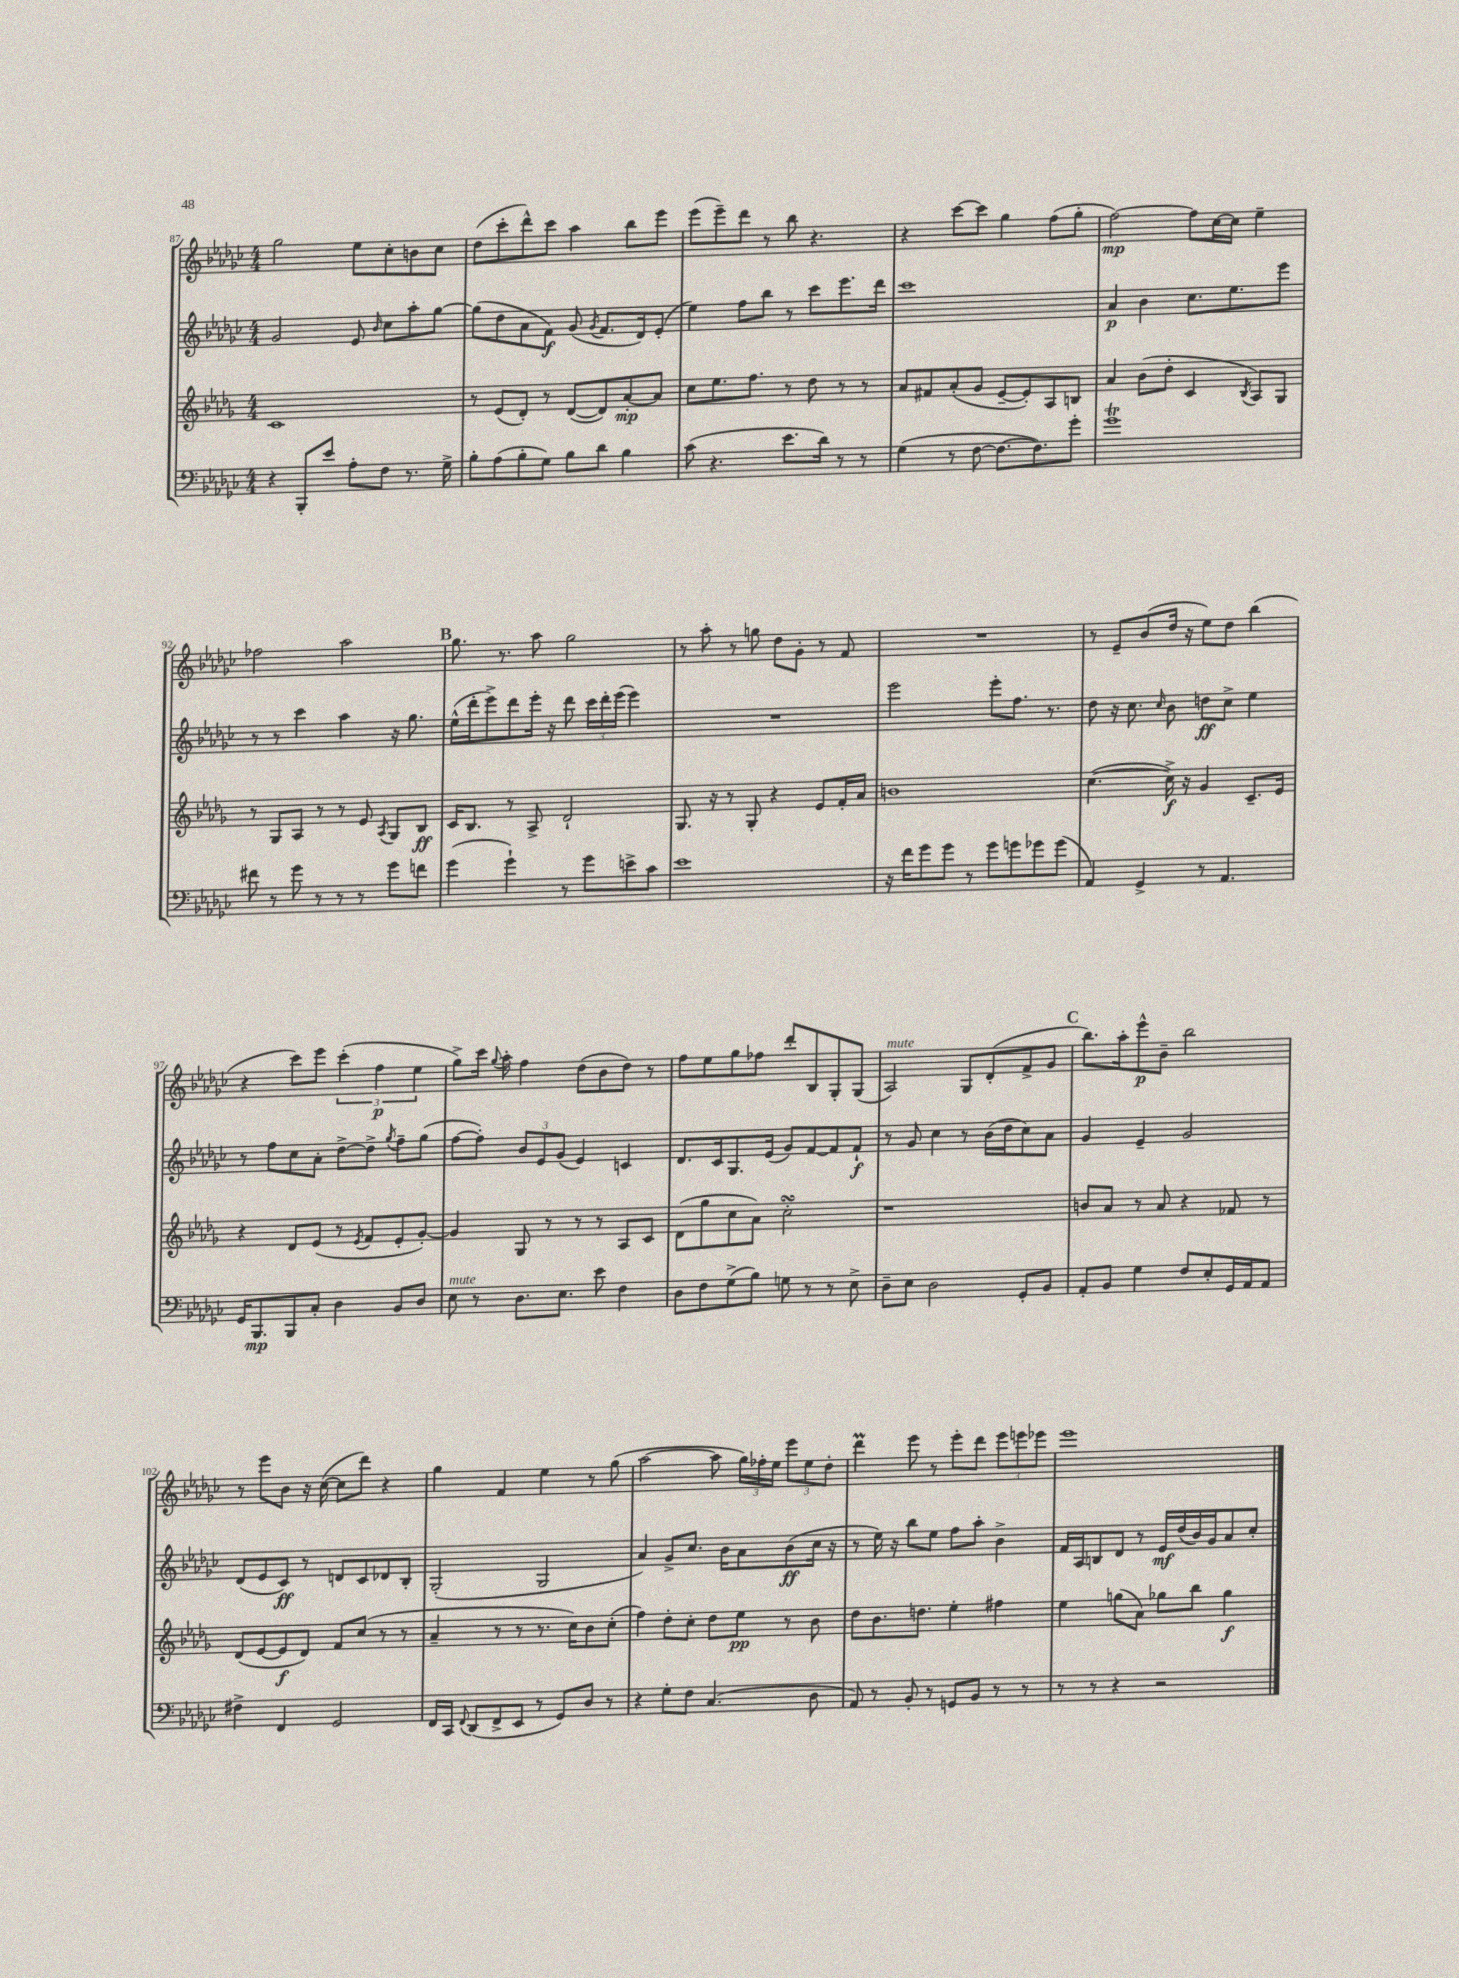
<<
\new StaffGroup <<
\new Staff = "s0" {
    \clef treble \key ges \major \numericTimeSignature \time 4/4
    \autoBeamOff ges''2 ees''8[ ces''8-. b'8 ces''8] |
    des''8[( ces'''8-. des'''8-^) ces'''8] aes''4 bes''8[ ees'''8] |
    ees'''8[( ees'''8--) des'''8] r8 bes''8 r4. |
    r4 ces'''8[~ ces'''8] ges''4 f''8[( ges''8]-. |
    f''2~\mp) f''8[ ces''16~ ces''16] ees''4-- |
    fes''2 aes''2 |
    \mark \markup { \bold "B" } ges''8. r8. aes''8 ges''2 |
    r8 aes''8-. r8 g''8 des''8[ ges'8]-. r8 f'8 |
    R1 |
    r8 ees'8[-- bes'8( des''16] r16 ees''8[) des''8] bes''4( |
    r4 ces'''8[) ees'''8] \tuplet 3/2 { ces'''4-.( f''4\p ees''4 } |
    ges''8[->) ces'''16] \appoggiatura { ges''8 } aes''16-. f''4 des''8[( bes'8 des''8]) r8 |
    f''8[ ees''8 ges''8 fes''8] des'''8[-. bes8 ges8-. ges8]( |
    aes2^\markup { \italic "mute" }) ges8[ des'8-.( f'8-> ges'8] |
    \mark \markup { \bold "C" } bes''8.[) aes''16-. ees'''8-^\p bes'8]-- bes''2 |
    r8 ees'''8[ bes'8] r16 ces''16~( ces''8[ des'''8]) r4 |
    ges''4 f'4 ees''4 r8 ges''8( |
    aes''2~ aes''8 \tuplet 3/2 { ges''16[) fes''16-. ees''16] } \tuplet 3/2 { ees'''8[ ees''8 des''8]-. } |
    des'''4\prall ees'''8 r8 ees'''8[-. des'''8] \tuplet 3/2 { ees'''8[ e'''8 ees'''8] } |
    ees'''1 \bar "|." |
}
\new Staff = "s1" {
    \clef treble \key ges \major \numericTimeSignature \time 4/4
    \autoBeamOff ges'2 ees'8 \grace { bes'16 } ces''8[ aes''8-. ges''8]~ |
    ges''8[( des''8 aes'8 f'8]\f) ges'8( \acciaccatura { ges'8 } f'8.[ des'16) ees'8]-.( |
    ees''4) f''8[ bes''8] r8 ces'''8[ ees'''8. des'''16] |
    ces'''1 |
    aes'4\p bes'4 ces''8.[ ees''8. ees'''8] |
    r8 r8 ces'''4 aes''4 r16 ges''8. |
    \mark \markup { \bold "B" } ees''16[-^( des'''16-. ees'''8->) des'''8 ees'''16]-. r16 des'''8 \tuplet 3/2 { ces'''16[ des'''16-. ees'''16]( } ees'''4) |
    R1 |
    ees'''2 ees'''8[-. f''8.] r8. |
    des''8 r16 ces''8. \grace { ces''16 } bes'8 d''8[\ff ces''8]-> ees''4 |
    r8 f''8[ ces''8 aes'8]-. des''8[~-> des''8]-> \acciaccatura { ges''8 } f''8[-- ges''8]( |
    f''8[~ f''8]-.) \tuplet 3/2 { bes'8[ ees'8 ges'8]( } ees'4) c'4 |
    des'8.[ ces'16 ges8. ees'16]( ges'8[) f'8~ f'8 f'8]-!\f |
    r8 ges'8 ces''4 r8 bes'16[( des''16 ces''8) aes'8] |
    \mark \markup { \bold "C" } ges'4 ees'4-- ges'2 |
    des'8[( ees'8 ces'8]\ff) r8 d'8[ ces'8 des'8 bes8]-. |
    ges2-.( ges2 |
    aes'4) ges'8[-> ces''8.] bes'16[ aes'8 bes'8\ff( ces''16] r16 |
    r8 ees''16) r16 bes''8[ ees''8] f''8[ aes''8]-. bes'4-> |
    f'16[ aes16 b8 des'8] r8 ees'16[\mf des''16( bes'16) ges'16 aes'8 ces''8]-. \bar "|." |
}
\new Staff = "s2" {
    \clef treble \key des \major \numericTimeSignature \time 4/4
    \autoBeamOff c'1 |
    r8 ees'8[( des'8]-.) r8 des'8[~( des'8) aes'8~-.\mp aes'8] |
    c''8[ ees''8. f''8.] r8 des''8 r8 r8 |
    aes'8[ fis'8 aes'8-.( ges'8] ees'8[~-- ees'8-.) aes8 b8] |
    aes'4 bes'8[( des''8]-. c'4 \acciaccatura { bes8 } aes8[) ges8] |
    r8 ges8[ aes8] r8 r8 ees'8 \acciaccatura { aes8 } ges8[ bes8]\ff |
    \mark \markup { \bold "B" } c'16[ bes8.] r8 aes8-> des'2-! |
    ges8. r16 r8 ges8-. r4 ees'8[ f'16-. aes'16] |
    b'1 |
    c''4.~( c''16->\f) r16 ges'4 c'8.[-- ees'16] |
    r4 des'8[ ees'8]( r8 \acciaccatura { ees'8 } f'8[ ees'8-. ges'8]~-.) |
    ges'4 ges8 r8 r8 r8 aes8[ c'8] |
    des'8[( ges''8 c''8 aes'8]) c''2-.\turn |
    r1 |
    \mark \markup { \bold "C" } b'8[ aes'8] r8 aes'8 r4 fes'8 r8 |
    des'8[( ees'8~ ees'8\f des'8]) f'8[ c''8]( r8 r8 |
    aes'4-- r8 r8 r8. c''16[) bes'8 c''8]-.( |
    f''4) des''8[-. c''8]-. des''8[ ees''8]\pp r8 bes'8 |
    des''8[ bes'8. d''8.] ees''4-. fis''4 |
    ees''4 g''8[( aes'8]) ges''8[ bes''8] ges''4\f \bar "|." |
}
\new Staff = "s3" {
    \clef bass \key ges \major \numericTimeSignature \time 4/4
    \autoBeamOff r4 bes,,8[-. ees'8] aes8[-. f8] r8. ges16-> |
    bes8[-. aes8( bes8-. ges8]) bes8[ des'8] bes4 |
    ces'8( r4. ees'8.[ des'16]) r8 r8 |
    ges4( r8 f8~ f8.[~ f8.) ges'8]-. |
    ges'1\trill |
    fis'8 r8 ges'8 r8 r8 r8 ges'8[ f'8] |
    \mark \markup { \bold "B" } ges'4( ges'4-!) r8 ges'8[ e'8-> ces'8] |
    ees'1 |
    r16 f'16[ ges'8 ges'8] r8 ges'8[ g'8 ges'8 ges'8]( |
    aes,4) ges,4-> r8 aes,4. |
    ges,16[ bes,,8.\mp bes,,8 ces8]-. des4 bes,8[ des8] |
    ees8^\markup { \italic "mute" } r8 des8.[ ees8.] ees'8 f4 |
    des8[ f8 ges8->( bes8]) g8 r8 r8 ees8-> |
    des8[-- ees8] des2 ges,8[-. bes,8] |
    \mark \markup { \bold "C" } aes,8[-. bes,8] ges4 f8[ ees8-. ges,16 aes,16 aes,8] |
    fis4-> f,4 ges,2 |
    f,16[ ces,16] \appoggiatura { f,8 } des,8[( f,8-> ees,8] r8 ges,8[) des8] r8 |
    r4 ges8[-. f8] ces4.( des8 |
    aes,8) r8 bes,8-. r8 g,8[ bes,8] r8 r8 |
    r8 r8 r4 r2 \bar "|." |
}
>>
>>
\layout { \context { \Score currentBarNumber = #87 } }
